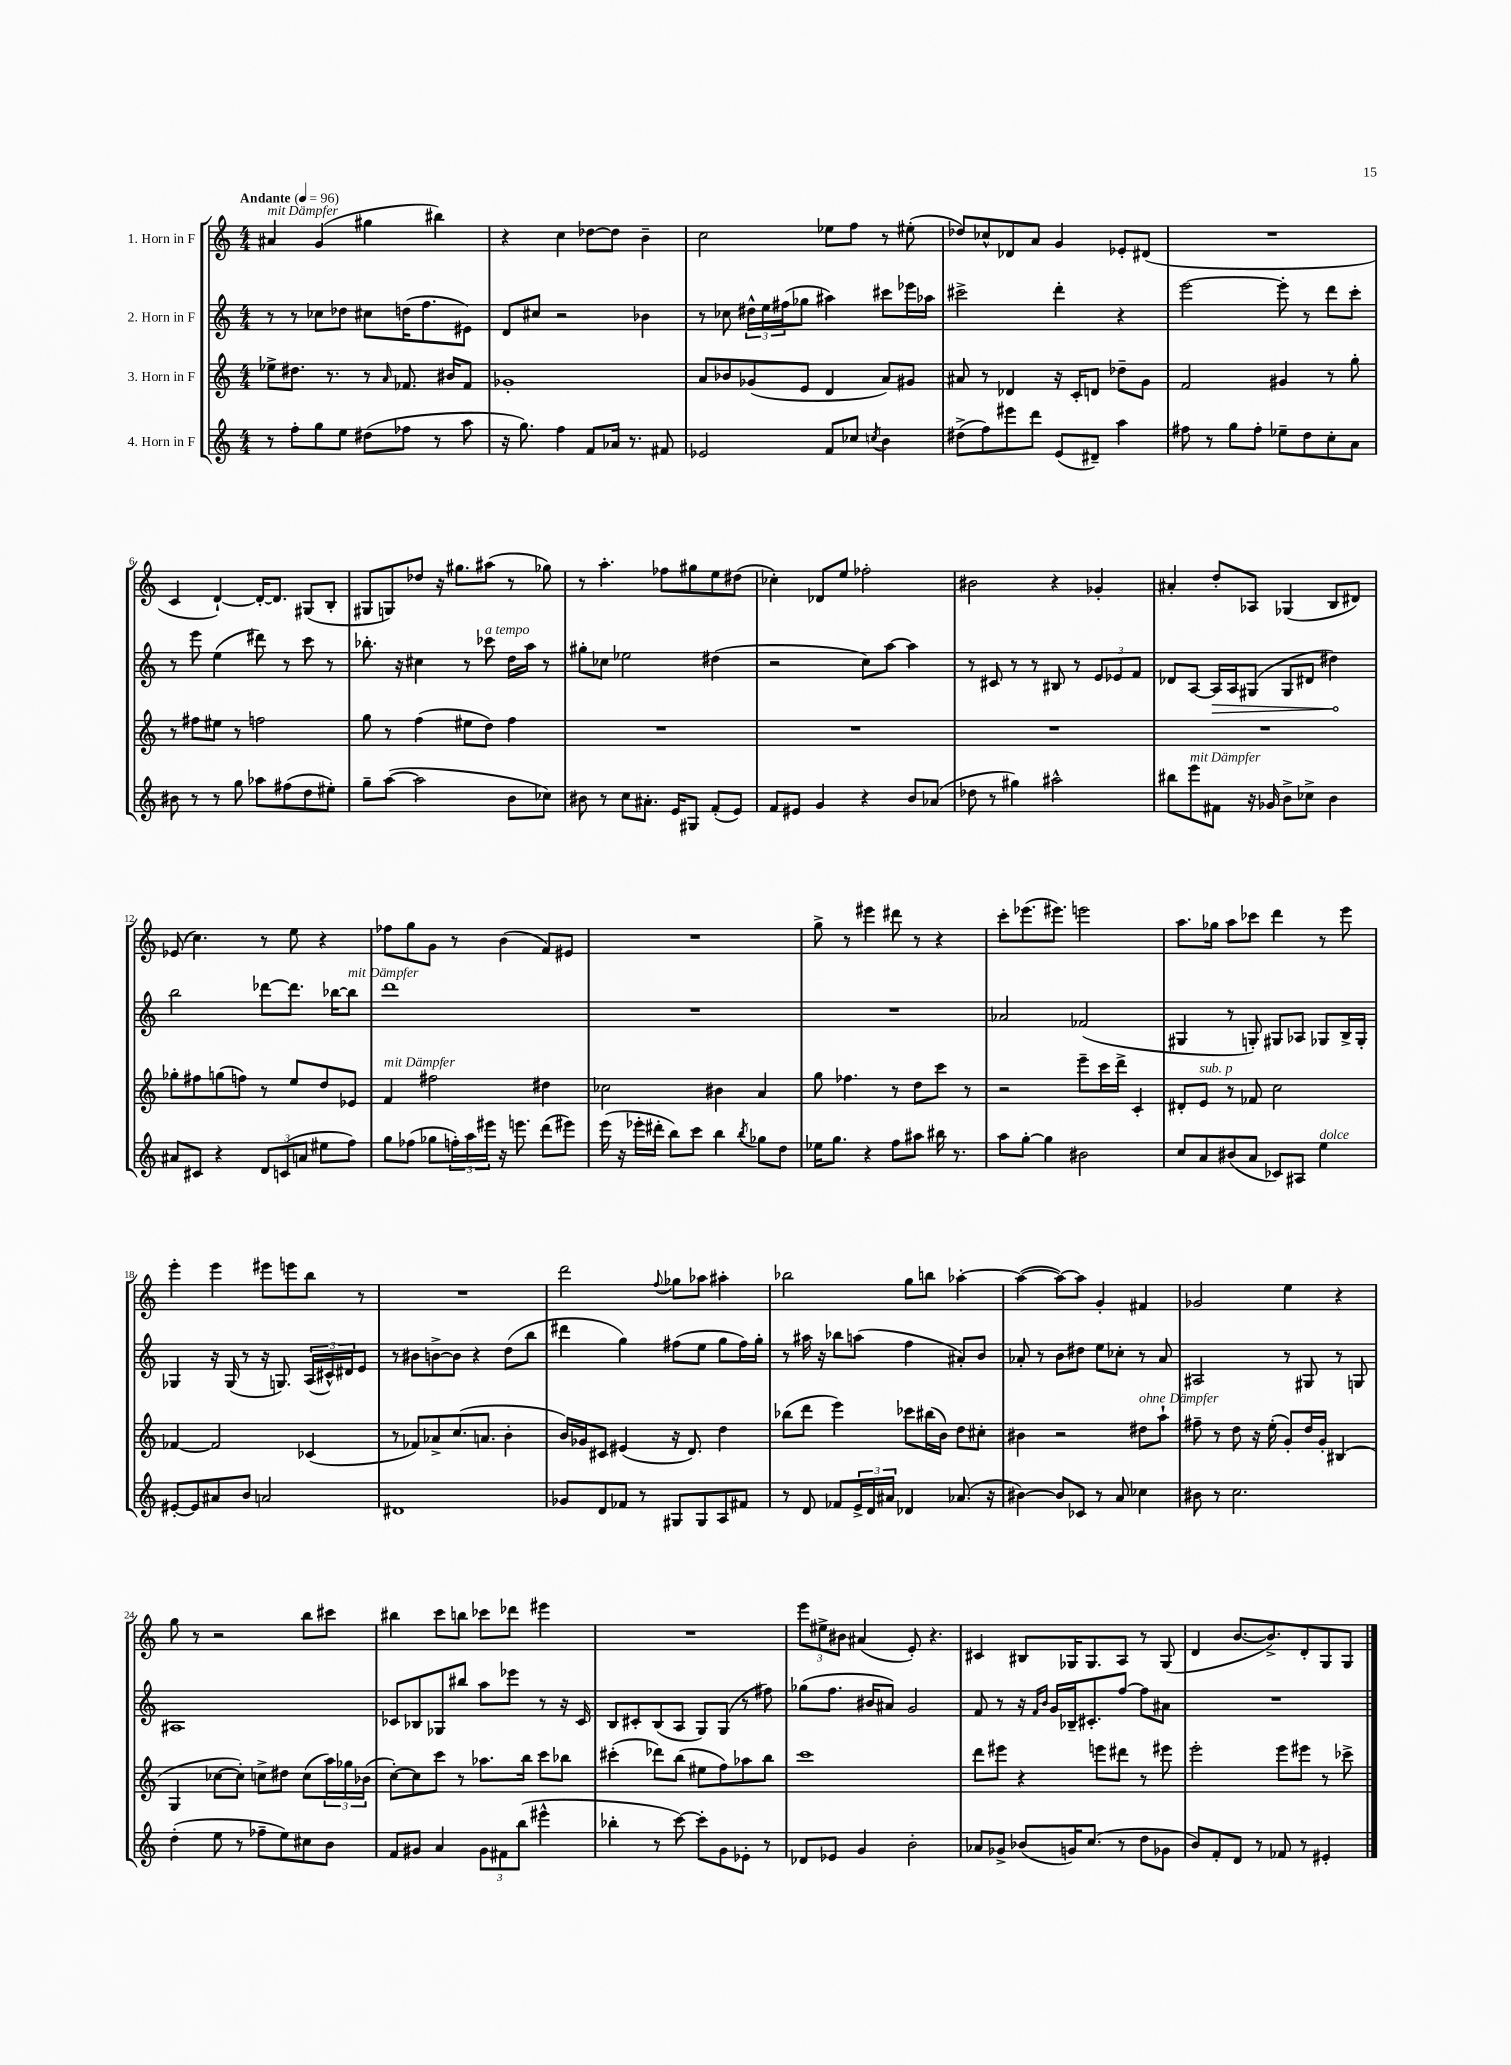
<<
\new StaffGroup <<
\new Staff = "s0" \with { instrumentName = "1. Horn in F" } {
    \clef treble \key c \major \numericTimeSignature \time 4/4 \tempo "Andante" 4 = 96
    ais'4^\markup { \italic "mit Dämpfer" } g'4( gis''4 bis''4) |
    r4 c''4 des''8~ des''8 b'4-- |
    c''2 ees''8 f''8 r8 eis''8-.( |
    des''8) ces''8-^ des'8 a'8 g'4 ees'8-. dis'8( |
    R1 |
    c'4 d'4~-!) d'16~-. d'8. gis8( b8-. |
    gis8 g8) des''8 r16 gis''8. ais''8( r8 ges''8) |
    r8 a''4.-. fes''8 gis''8 e''8 dis''8( |
    ces''4-.) des'8 e''8 fes''2-. |
    bis'2 r4 ges'4-. |
    ais'4-. d''8-. aes8 ges4( b8 dis'8) |
    ees'8( c''4.) r8 e''8 r4 |
    fes''8 g''8 g'8 r8 b'4( f'8) eis'8 |
    R1 |
    g''8-> r8 eis'''4 dis'''8 r8 r4 |
    c'''8-. ees'''8.( eis'''8.) e'''2 |
    a''8. ges''16 a''8 ces'''8 d'''4 r8 e'''8 |
    e'''4-. e'''4 eis'''8 e'''8 b''8 r8 |
    R1 |
    d'''2 \appoggiatura { f''8 } ges''8 aes''8 ais''4-. |
    bes''2 g''8 b''8 aes''4~-. |
    aes''4~( aes''8~) aes''8 g'4-. fis'4 |
    ges'2 e''4 r4 |
    g''8 r8 r2 b''8 cis'''8 |
    bis''4 c'''8 b''8 ces'''8 des'''8 eis'''4 |
    R1 |
    \tuplet 3/2 { e'''8 eis''8-> bis'8 } ais'4( e'8-.) r4. |
    cis'4 bis8 ges16 ges8. a8 r8 ges8( |
    d'4 b'8.~ b'8.->) d'8-. g8 g8 \bar "|." |
}
\new Staff = "s1" \with { instrumentName = "2. Horn in F" } {
    \clef treble \key c \major \numericTimeSignature \time 4/4
    r8 r8 ces''8 des''8 cis''8 d''16( f''8. eis'8) |
    d'8 cis''8 r2 bes'4 |
    r8 ces''8 \tuplet 3/2 { dis''16-^ e''16 fis''16( } ges''8 ais''4) cis'''8 ees'''16 aes''16 |
    cis'''2-> d'''4-. r4 |
    e'''2~ e'''8-. r8 d'''8 c'''8-. |
    r8 e'''8 e''4( dis'''8) r8 c'''8 r8 |
    bes''8.-. r16 cis''4 r8 ces'''8^\markup { \italic "a tempo" } d''16 a''16 r8 |
    gis''8-. ces''8 ees''2 dis''4( |
    r2 c''8) a''8~ a''4 |
    r8 cis'8 r8 r8 bis8 r8 \tuplet 3/2 { e'8 ees'8 f'8 } |
    des'8 a8~ \once \override Hairpin.circled-tip = ##t a16\> a16 gis8( gis8 dis'8 dis''4\!) |
    b''2 des'''8~ des'''8. bes''16~ bes''8^\markup { \italic "mit Dämpfer" } |
    d'''1 |
    R1 |
    R1 |
    aes'2 fes'2( |
    gis4 r8 g8-.) gis8 aes8 ges8 b16-> ges16-. |
    ges4 r16 ges16( r8 r16 g8.) \tuplet 3/2 { a16( cis'16-^) dis'16 } e'8 |
    r8 bis'8 b'8~-> b'8 r4 d''8( b''8 |
    dis'''4 g''4) fis''8( e''8 g''8 fis''16) g''16-. |
    r8 ais''16 r16 bes''8 a''8( f''4 ais'8-.) b'8 |
    aes'8-. r8 b'8 dis''8 e''8 ces''8-. r8 aes'8 |
    ais2 r8 gis8 r8 g8 |
    ais1 |
    ces'8 bes8 ges8 bis''8 a''8 ees'''8 r8 r16 ces'16 |
    b8 cis'8-. b8( a8 g8) g8( r8 fis''8) |
    ges''8( f''8. bis'16 ais'8) g'2 |
    f'8 r8 r16 \grace { f'16 b'16 } g'16 bes16-- cis'8.-. f''8~ f''8 ais'8 |
    R1 \bar "|." |
}
\new Staff = "s2" \with { instrumentName = "3. Horn in F" } {
    \clef treble \key c \major \numericTimeSignature \time 4/4
    ees''8-> dis''8. r8. r8 \grace { a'16 } fes'8. bis'16 fes'8 |
    ges'1-. |
    a'8 bes'8 ges'8( e'8 d'4 a'8) gis'8 |
    ais'8 r8 des'4 r16 c'16-. d'8 des''8-- g'8 |
    f'2 gis'4 r8 g''8-. |
    r8 fis''8 eis''8 r8 f''2 |
    g''8 r8 f''4( eis''8 d''8) f''4 |
    R1 |
    R1 |
    R1 |
    R1 |
    ges''8-. fis''8 g''8( f''8) r8 e''8 d''8 ees'8 |
    f'4^\markup { \italic "mit Dämpfer" } fis''2 dis''4 |
    ces''2 bis'4 a'4 |
    g''8 fes''4. r8 d''8 c'''8 r8 |
    r2 e'''8-- c'''16 d'''16-> c'4-. |
    dis'8-. e'8^\markup { \italic "sub. p" } r8 fes'8 c''2 |
    fes'4~ fes'2 ces'4( |
    r8 fes'8) aes'8-> c''8.( a'8. b'4-. |
    b'16) ges'16 cis'8 eis'4( r16 d'8.) d''4 |
    bes''8( d'''8 e'''4) ces'''8 bis''16( b'16) d''8 cis''8-. |
    bis'4 r2 dis''8^\markup { \italic "ohne Dämpfer" } a''8-! |
    fis''8-- r8 d''8 r16 e''16-.( g'8-.) d''16 g'16-. bis4( |
    g4 ces''8~ ces''8-.) c''8-> dis''8 c''8( \tuplet 3/2 { a''16) ges''16 bes'16( } |
    c''8~-.) c''8 c'''8 r8 aes''8. b''16 c'''8 bes''8 |
    cis'''4-.( des'''8) b''8( eis''8 f''8) aes''8 b''8 |
    c'''1 |
    d'''8 eis'''8 r4 e'''8 dis'''8 r8 eis'''8 |
    e'''2-. e'''8 eis'''8 r8 ces'''8-> \bar "|." |
}
\new Staff = "s3" \with { instrumentName = "4. Horn in F" } {
    \clef treble \key c \major \numericTimeSignature \time 4/4
    r8 f''8-. g''8 e''8 dis''8( fes''8 r8 a''8 |
    r16 g''8.) f''4 f'8 aes'16 r8. fis'8 |
    ees'2 f'8 ces''8 \acciaccatura { c''8 } b'4 |
    dis''8->( f''8) eis'''8 d'''8 e'8( dis'8--) a''4 |
    fis''8 r8 g''8 fis''8-. ees''8-- d''8 c''8-. a'8 |
    bis'8 r8 r8 g''8 aes''8 fis''8( d''8 eis''8-.) |
    g''8-- a''8~( a''2 b'8 ces''8) |
    bis'8 r8 c''8 ais'8.-. e'16 gis8 f'8-.( e'8) |
    f'8 eis'8 g'4 r4 b'8 aes'8( |
    des''8 r8 gis''4) ais''2-^ |
    bis''8 e'''8^\markup { \italic "mit Dämpfer" } fis'8 r16 ges'16 b'8-> ces''8-> b'4 |
    ais'8 cis'8 r4 \tuplet 3/2 { d'8 c'8( a'8 } eis''8 f''8) |
    g''8 fes''8( ges''8 \tuplet 3/2 { f''16-.) a''16 eis'''16 } r16 e'''8. d'''8( eis'''8) |
    e'''16( r16 ees'''16-. dis'''16-. b''8) c'''8 b''4 \acciaccatura { b''8 } ges''8 d''8 |
    ees''16 g''8. r4 f''8 ais''8 bis''16 r8. |
    a''8 g''8~-. g''4 bis'2 |
    c''8 a'8 bis'8( a'8 ces'8) ais8 e''4^\markup { \italic "dolce" } |
    eis'8~-. eis'8 ais'8 b'8 a'2 |
    dis'1 |
    ges'8 d'8 fes'8 r8 gis8 gis8 a8 fis'8 |
    r8 d'8 fes'8 \tuplet 3/2 { e'16-> d'16 ais'16 } des'4 aes'8.( r16 |
    bis'4~) bis'8 ces'8 r8 a'8 ces''4 |
    bis'8 r8 c''2. |
    d''4-.( e''8 r8 fes''8-- e''8) cis''8 b'8 |
    f'8 gis'8 a'4 \tuplet 3/2 { gis'8 fis'8 b''8( } eis'''4-^ |
    bes''4-. r8 c'''8~) c'''8-. g'8 ees'8-. r8 |
    des'8 ees'8 g'4 b'2-. |
    aes'8 ges'8-> bes'8( g'16) c''8.( r8 d''8 ges'8 |
    b'8) f'8-. d'8 r8 fes'8 r8 eis'4-. \bar "|." |
}
>>
>>
